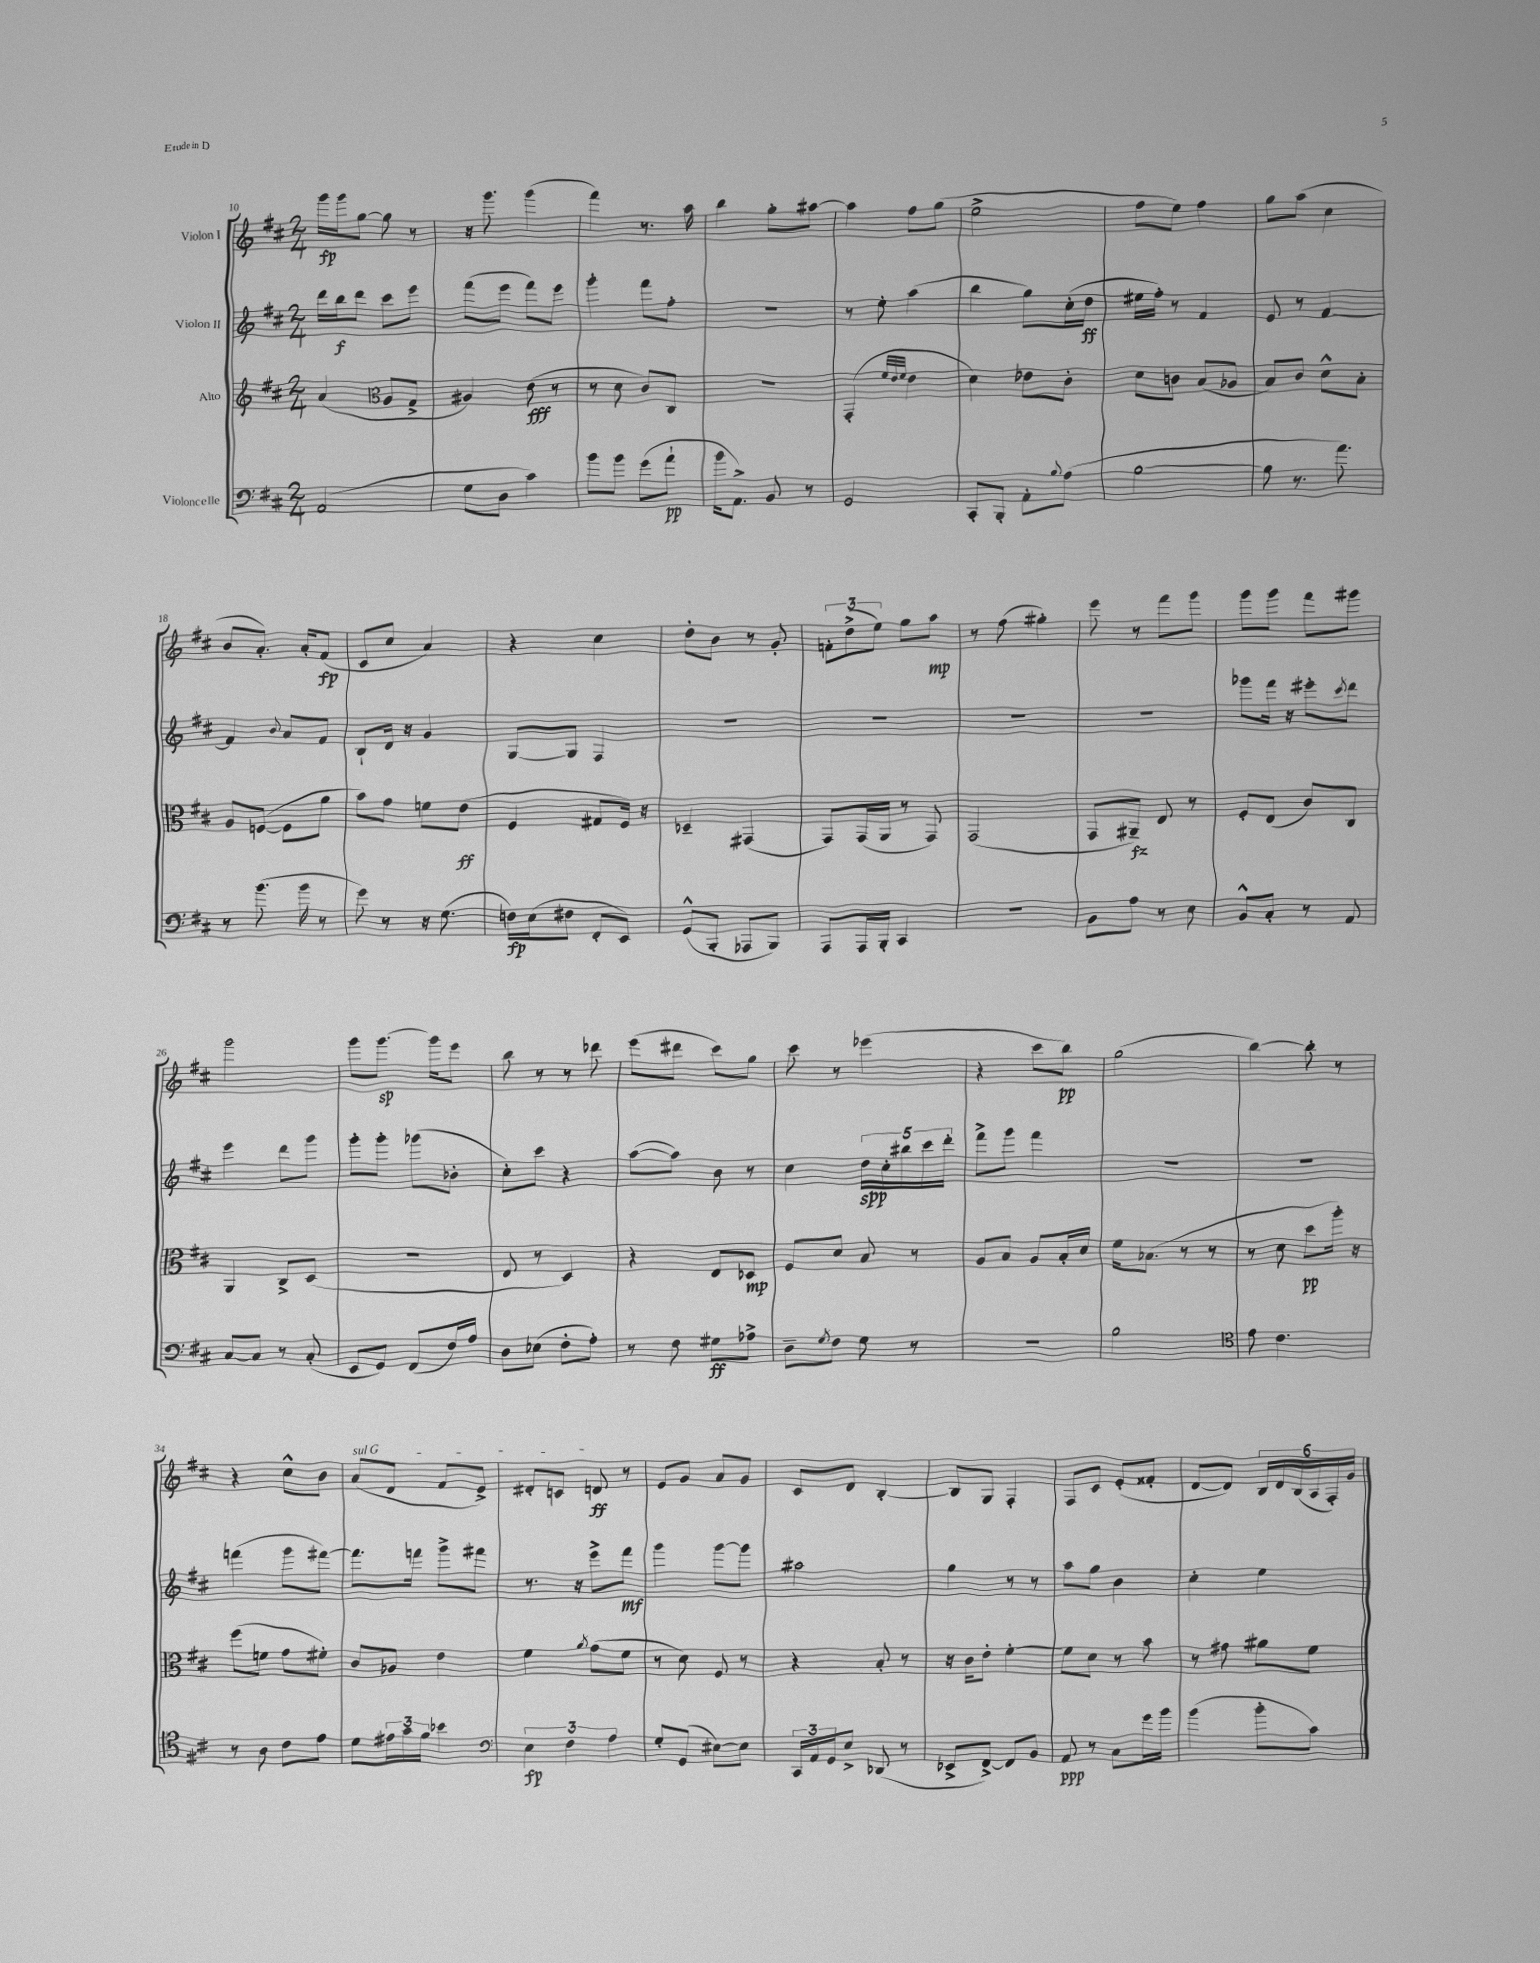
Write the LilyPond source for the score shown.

<<
\new StaffGroup <<
\new Staff = "s0" \with { instrumentName = "Violon I" } {
    \clef treble \key d \major \numericTimeSignature \time 2/4
    g'''16\fp g'''16 g''8~ g''8 r8 |
    r16 g'''8. g'''4( |
    fis'''4) r8. a''16 |
    b''4 g''8-. ais''8~ |
    ais''4 fis''8 g''8( |
    e''2-> |
    fis''8 e''8) fis''4 |
    g''8 a''8( cis''4 |
    b'8 a'8.-.) a'16-. fis'8\fp( |
    cis'8 cis''8 a'4) |
    r4 cis''4 |
    d''8-. b'8 r8 g'8-. |
    \tuplet 3/2 { f'8-. d''8->( e''8) } g''8 a''8\mp |
    r8 fis''8( gis''4-.) |
    e'''8 r8 fis'''8 g'''8 |
    g'''8 g'''8 fis'''8 gis'''8 |
    g'''2 |
    g'''8 g'''8.~\sp g'''16 e'''8 |
    b''8 r8 r8 des'''8 |
    e'''8( dis'''8 cis'''8) g''8 |
    cis'''8 r8 ees'''4( |
    r4 cis'''8 b''8\pp) |
    g''2( |
    b''4~) b''8-. r8 |
    r4 cis''8-^ b'8 |
    \once \override TextSpanner.bound-details.left.text = \markup { \italic "sul G" } a'8\startTextSpan( d'8 fis'8 e'8->) |
    dis'8-. c'8 d'8\ff\stopTextSpan r8 |
    e'8 g'8 a'8 g'8 |
    cis'8 d'8 b4~-. |
    b8 g8 fis4-. |
    fis8 cis'8 e'8-.( fisis'8-. |
    d'8~ d'8) \tuplet 6/4 { b16 d'16 b16( a16 fis16-.) g'16 } \bar "|." |
}
\new Staff = "s1" \with { instrumentName = "Violon II" } {
    \clef treble \key d \major \numericTimeSignature \time 2/4
    d'''16 b''16\f d'''8 cis'''8 e'''8 |
    fis'''8( e'''8 fis'''8) e'''8 |
    g'''4-. fis'''8 fis''8-. |
    r2 |
    r8 e''8-. a''4( |
    b''4 g''8) cis''16-.( d''16\ff |
    eis''16 fis''16-.) r8 fis'4 |
    e'8 r8 fis'4~ |
    fis'4 \appoggiatura { b'8 } a'8 fis'8 |
    b8-! d'16 r16 g'4 |
    g8~ g8 fis4 |
    R2 |
    R2 |
    R2 |
    R2 |
    ges'''8 fis'''16 r16 eis'''8-. \acciaccatura { cis'''8 } d'''8 |
    e'''4 d'''8 g'''8 |
    g'''8-. g'''8-. ges'''8( bes'8-. |
    cis''8-.) cis'''8 r4 |
    a''8~( a''8) b'8 r8 |
    cis''4 \tuplet 5/4 { d''16\spp cis''16-. bis''16 cis'''16 d'''16-. } |
    fis'''8-> g'''8 fis'''4 |
    R2 |
    R2 |
    f'''4( g'''8 fis'''8~) |
    fis'''8. f'''16 g'''8-> fis'''8 |
    r8. r16 e'''8-> fis'''8\mf |
    g'''4 g'''8~ g'''8 |
    ais''2 |
    g''4 r8 r8 |
    a''8 g''8 b'4 |
    cis''4-. e''4 \bar "|." |
}
\new Staff = "s2" \with { instrumentName = "Alto" } {
    \clef treble \key d \major \numericTimeSignature \time 2/4
    a'4( \clef alto a8 g8-> |
    ais4) e'8\fff( r8 |
    r8 d'8 cis'8) cis8 |
    R2 |
    g,4-.( \grace { fis'32 e'32 fis'32 } e'4 |
    d'4) ees'8 cis'8-. |
    d'8 c'8 b8( aes8 |
    b8) cis'8 d'8-^ b8-. |
    a8 f8~( f8 a'8 |
    b'8) g'8 f'8 e'8\ff( |
    fis4 gis8 fis16) r16 |
    des4-- gis,4( |
    g,8) g,16( a,16 r8 g,8) |
    g,2( |
    g,8 ais,8--\fz) e8 r8 |
    fis8-. e8( cis'8) cis8 |
    a,4 cis8-> d8( |
    R2 |
    e8 r8 d4) |
    r4 e8 des8\mp |
    fis8 d'8 b8 r8 |
    a8 b8 a8 b16-. d'16 |
    fis'16 bes8.( r8 r8 |
    r8 d'8 d''8\pp a''16-.) r16 |
    fis''8( f'8 g'8 fis'8-.) |
    cis'8 aes8 e'4 |
    fis'4 \acciaccatura { a'8 } g'8( fis'8 |
    r8 d'8) fis8 r8 |
    r4 b8-. r8 |
    r16 cis'16 e'8-. fis'4~-. |
    fis'8 d'8 r8 b'8 |
    r8 gis'8 ais'8 fis'8 \bar "|." |
}
\new Staff = "s3" \with { instrumentName = "Violoncelle" } {
    \clef bass \key d \major \numericTimeSignature \time 2/4
    a,2( |
    g8 d8 cis'4) |
    b'8 b'8 g'8( a'8-!\pp |
    b'16 a,8.->) b,8 r8 |
    g,2 |
    cis,8-. b,,8-. a,8-. \appoggiatura { b8 } a8( |
    b2~ |
    b8 r8. a'8.) |
    r8 b'8.( b'16 r8 |
    g'8) r8 r16 g8.( |
    f16\fp) e16( fis8 fis,8-. e,8) |
    g,8-^( b,,8-. aes,,8 b,,8) |
    a,,8 a,,16 b,,16-. cis,4 |
    R2 |
    b,8 a8 r8 e8 |
    b,8-^ cis8-. r8 a,8 |
    cis8~ cis8 r8 cis8-.( |
    e,8 g,8) fis,8( fis16) a16 |
    d8 ees8( fis8-. a8-.) |
    r8 fis8 gis8\ff aes8-> |
    d8-- \acciaccatura { g8 } fis8 g8 r8 |
    r2 |
    b2 |
    \clef tenor e'8 cis'4. |
    r8 a8 cis'8 e'8 |
    d'8 \tuplet 3/2 { eis'16 g'16 fis'16 } bes'4 |
    \clef bass \tuplet 3/2 { e4\fp fis4 a4 } |
    g8-. g,8( eis8~) eis8 |
    \tuplet 3/2 { cis,16 a,16 g,16 } e8-> des,8( r8 |
    ees,8-> fis,8~->) fis,8 b,8 |
    a,8\ppp r8 cis8 g'16 b'16 |
    b'4( b'8-. cis'8) \bar "|." |
}
>>
>>
\layout { \context { \Score currentBarNumber = #10 } }
